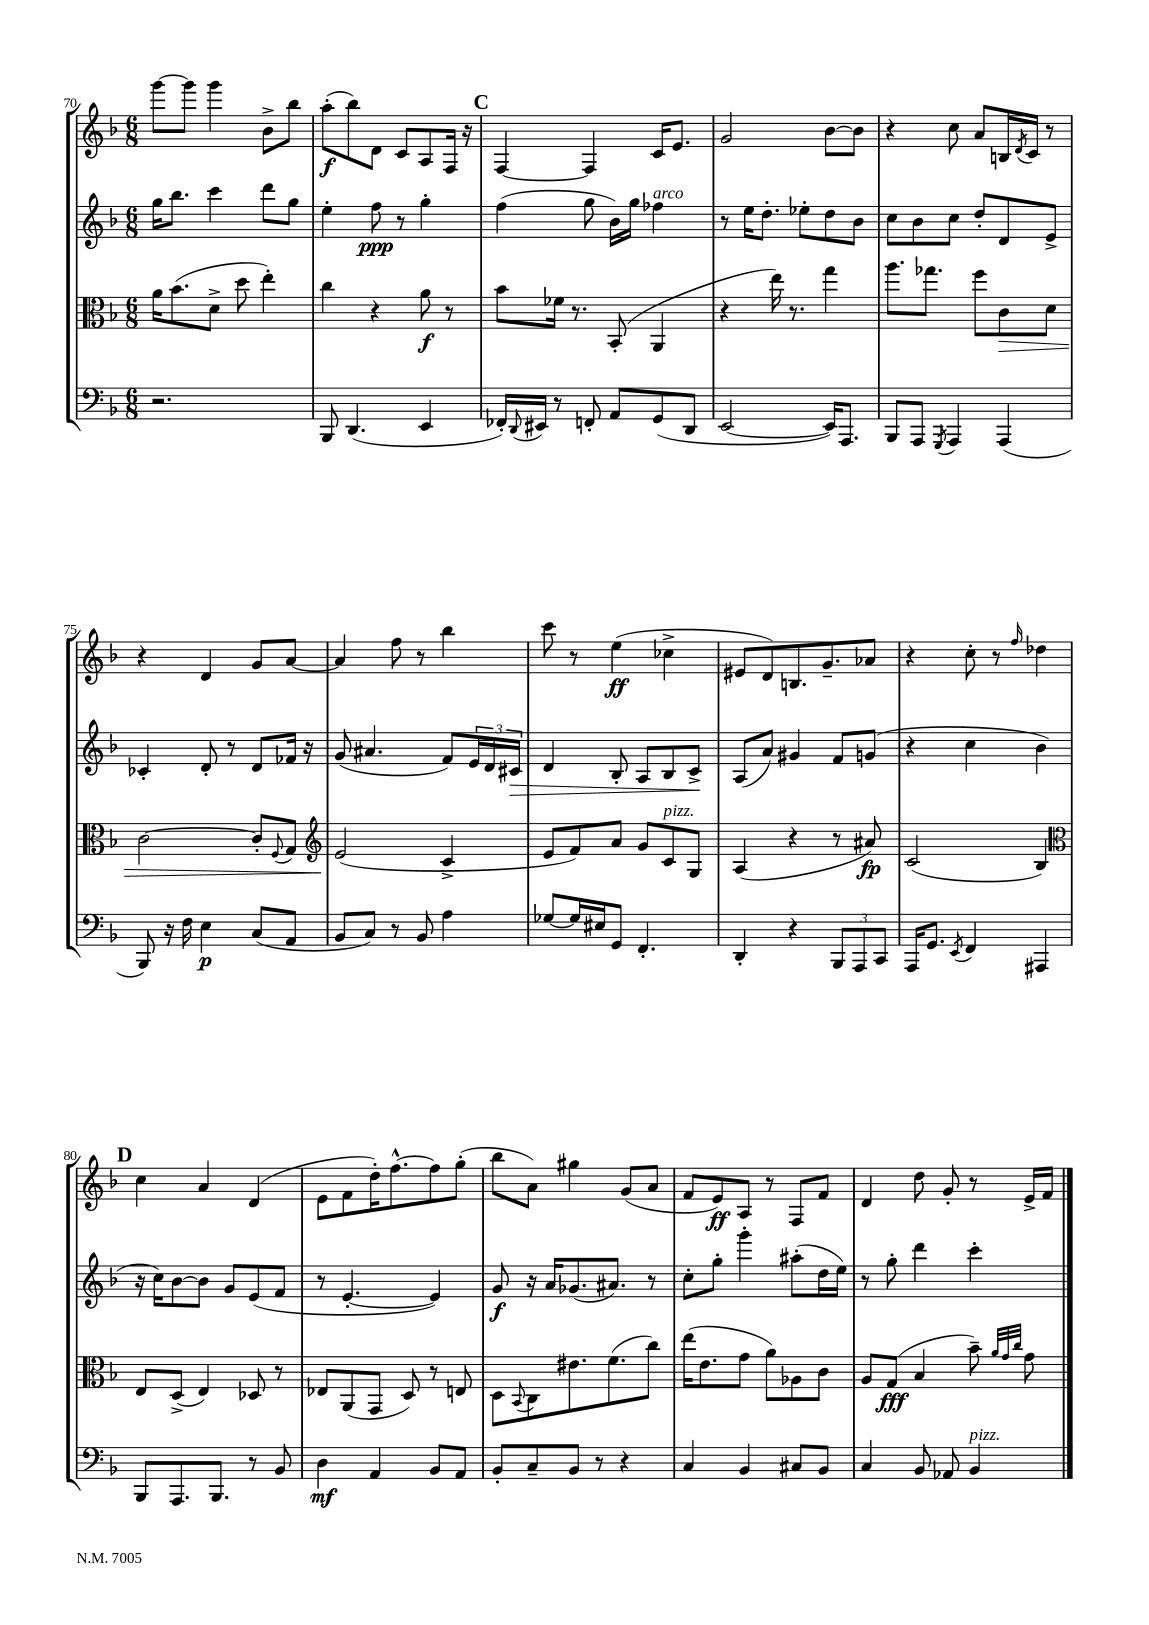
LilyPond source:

<<
\new StaffGroup <<
\new Staff = "s0" {
    \clef treble \key f \major \numericTimeSignature \time 6/8
    g'''8~ g'''8 g'''4 bes'8-> bes''8 |
    a''8-.\f( bes''8) d'8 c'8 a8 f16 r16 |
    \mark \markup { \bold "C" } f4~ f4 c'16 e'8. |
    g'2 bes'8~ bes'8 |
    r4 c''8 a'8 b16 \acciaccatura { d'8 } c'16 r8 |
    r4 d'4 g'8 a'8~ |
    a'4 f''8 r8 bes''4 |
    c'''8 r8 e''4\ff( ces''4-> |
    eis'8 d'8) b8. g'8.-- aes'8 |
    r4 c''8-. r8 \grace { f''16 } des''4 |
    \mark \markup { \bold "D" } c''4 a'4 d'4( |
    e'8 f'8 d''16-.) f''8.~-^ f''8 g''8-.( |
    bes''8 a'8) gis''4 g'8( a'8 |
    f'8 e'8\ff) a8 r8 f8 f'8 |
    d'4 d''8 g'8-. r8 e'16-> f'16 \bar "|." |
}
\new Staff = "s1" {
    \clef treble \key f \major \numericTimeSignature \time 6/8
    g''16 bes''8. c'''4 d'''8 g''8 |
    e''4-. f''8\ppp r8 g''4-. |
    \mark \markup { \bold "C" } f''4( g''8 bes'16) g''16 fes''4^\markup { \italic "arco" } |
    r8 e''16 d''8.-. ees''8-. d''8 bes'8 |
    c''8 bes'8 c''8 d''8-. d'8 e'8-> |
    ces'4-. d'8-. r8 d'8 fes'16 r16 |
    g'8( ais'4. f'8) \tuplet 3/2 { e'16 d'16 cis'16\> } |
    d'4 bes8-. a8 bes8 c'8->\! |
    a8( a'8) gis'4 f'8 g'8( |
    r4 c''4 bes'4 |
    \mark \markup { \bold "D" } r16 c''16) bes'8~ bes'8 g'8 e'8( f'8 |
    r8 e'4.~-. e'4) |
    g'8\f r16 a'16 ges'8.( ais'8.) r8 |
    c''8-. g''8-. g'''4-. ais''8-.( d''16 e''16) |
    r8 g''8-. d'''4 c'''4-. \bar "|." |
}
\new Staff = "s2" {
    \clef alto \key f \major \numericTimeSignature \time 6/8
    a'16 bes'8.( d'8-> d''8 e''4-.) |
    c''4 r4 a'8\f r8 |
    \mark \markup { \bold "C" } bes'8 fes'16 r8. bes,8-.( a,4 |
    r4 e''16) r8. g''4 |
    a''8. ges''8. f''8 c'8\> d'8 |
    c'2~ c'8-. \appoggiatura { f8 } g8 |
    \clef treble e'2\!( c'4-> |
    e'8 f'8) a'8 g'8 c'8^\markup { \italic "pizz." } g8 |
    a4( r4 r8 ais'8\fp) |
    c'2( bes4) |
    \mark \markup { \bold "D" } \clef alto e8 d8->( e4) des8 r8 |
    ees8 a,8( g,8 d8) r8 e8 |
    d8 \appoggiatura { bes,8 } c8 eis'8. f'8.( c''8) |
    e''16( e'8. g'8 a'8) aes8 c'8 |
    a8 g8\fff( bes4 bes'8--) \grace { a'32 g'32 c''32 } g'8 \bar "|." |
}
\new Staff = "s3" {
    \clef bass \key f \major \numericTimeSignature \time 6/8
    r2. |
    bes,,8 d,4.( e,4 |
    \mark \markup { \bold "C" } fes,16-.) \appoggiatura { d,8 } eis,16 r8 f,8-. a,8 g,8( d,8 |
    e,2~ e,16) a,,8. |
    bes,,8 a,,8 \acciaccatura { g,,8 } a,,4 a,,4( |
    bes,,8) r16 f16 e4\p c8( a,8 |
    bes,8 c8) r8 bes,8 a4 |
    ges8~ ges16 eis16 g,8 f,4.-. |
    d,4-. r4 \tuplet 3/2 { bes,,8 a,,8 c,8 } |
    a,,16 g,8. \acciaccatura { e,8 } f,4 ais,,4 |
    \mark \markup { \bold "D" } bes,,8 a,,8. bes,,8. r8 bes,8 |
    d4\mf a,4 bes,8 a,8 |
    bes,8-. c8-- bes,8 r8 r4 |
    c4 bes,4 cis8 bes,8 |
    c4 bes,8 aes,8 bes,4^\markup { \italic "pizz." } \bar "|." |
}
>>
>>
\layout { \context { \Score currentBarNumber = #70 } }
